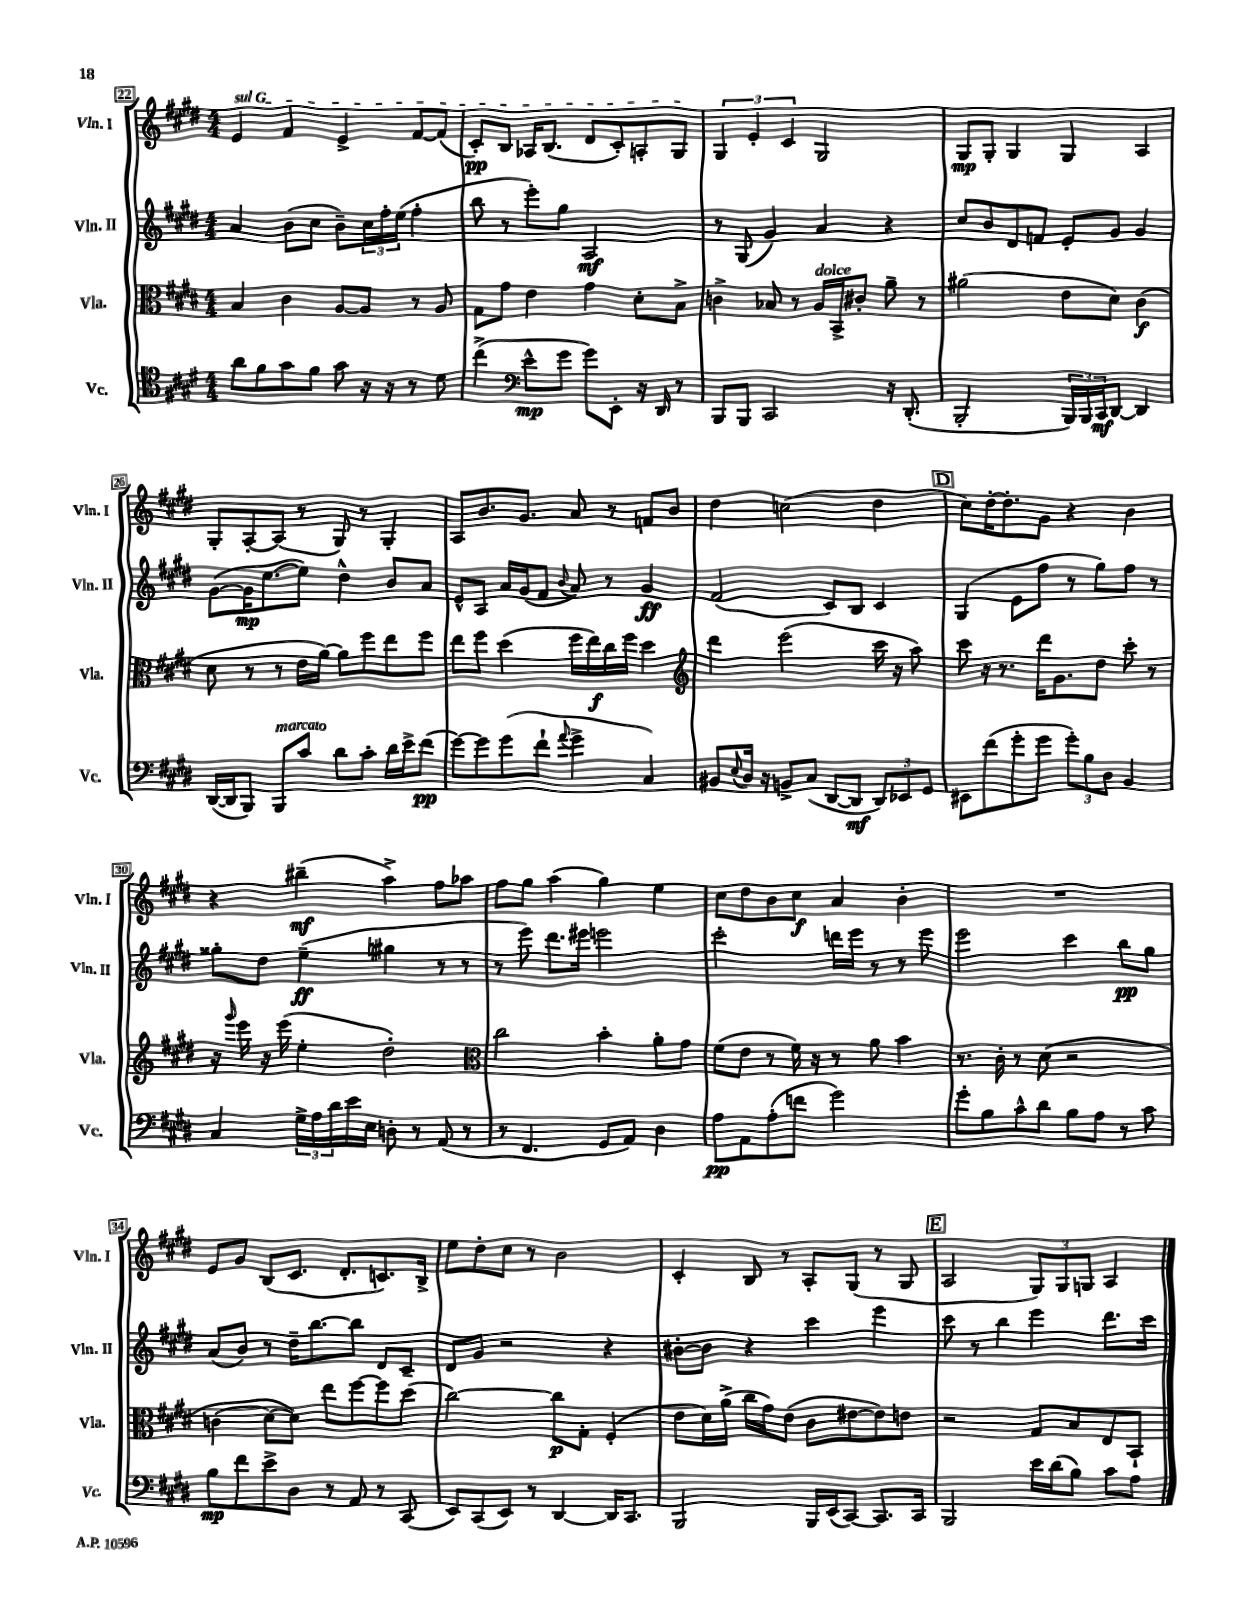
<<
\new StaffGroup <<
\new Staff = "s0" \with { instrumentName = "Vln. I" shortInstrumentName = "Vln. I" } {
    \clef treble \key e \major \numericTimeSignature \time 4/4
    \once \override TextSpanner.bound-details.left.text = \markup { \italic "sul G" } e'4\startTextSpan fis'4 e'4-> fis'8~ fis'8( |
    cis'8-.\pp) b8 aes16 b8.( dis'8 cis'8-.) a8-. gis8\stopTextSpan |
    \tuplet 3/2 { gis4 e'4-. cis'4 } gis2 |
    gis8\mp gis8-. gis4 gis4 a4 |
    gis8-. a8~-. a8( r8 gis8) r8 gis4-. |
    a8 b'8. gis'8. a'8 r8 f'8 b'8 |
    dis''4 c''2( dis''4 |
    \mark \markup { \box "D" } cis''8) dis''16~-. dis''8.-. gis'8 r4 b'4 |
    r4 bis''4--\mf( a''4->) fis''8 aes''8 |
    fis''8 gis''8 a''4( gis''4) e''4 |
    cis''8 dis''8 b'8 cis''8\f a'4 b'4-. |
    R1 |
    e'8 gis'8 b8( cis'8. dis'8.-. c'8.) b16-> |
    e''8 dis''8-. cis''8 r8 b'2 |
    cis'4-. b8 r8 a8-. gis8( r8 gis8 |
    \mark \markup { \box "E" } a2 \tuplet 3/2 { gis8) gis8 g8 } a4 \bar "|." |
}
\new Staff = "s1" \with { instrumentName = "Vln. II" shortInstrumentName = "Vln. II" } {
    \clef treble \key e \major \numericTimeSignature \time 4/4
    a'4 b'8( cis''8 b'8--) \tuplet 3/2 { cis''16 fis''16-. e''16( } fis''4-. |
    b''8 r8 e'''8-.) gis''8 a2\mf |
    r8 gis8( gis'4) a'4 r4 |
    cis''8 b'8 dis'8 f'8 e'8-. gis'8 gis'4 |
    gis'8~( gis'16\mp e''8.~ e''8) dis''4-^ b'8 a'8 |
    e'8-^ a8 a'16 gis'16( fis'8 \appoggiatura { b'8 } a'8) r8 gis'4\ff |
    fis'2( cis'8) b8 cis'4 |
    \mark \markup { \box "D" } gis4( e'8 fis''8 r8 gis''8) fis''8 r8 |
    gisis''8-. dis''8 e''4--\ff( gis''4 r8 r8 |
    r8 e'''8) dis'''8. eis'''16 e'''2 |
    cis'''2-. d'''16 e'''16 r8 r8 e'''8 |
    e'''2 cis'''4 b''8\pp gis''8 |
    a'8( b'8) r8 dis''16-- b''8.~ b''8 dis'8 cis'8-- |
    dis'8 gis'8 r2 r4 |
    bis'8~-. bis'8 r4 cis'''4 e'''4 |
    \mark \markup { \box "E" } cis'''8 r8 b''4 e'''4 dis'''8. cis'''16 \bar "|." |
}
\new Staff = "s2" \with { instrumentName = "Vla." shortInstrumentName = "Vla." } {
    \clef alto \key e \major \numericTimeSignature \time 4/4
    b4 cis'4 a8~ a8 r8 a8 |
    gis8 gis'8 e'4 gis'4 dis'8-. b8-> |
    c'4-> bes8 r8 a16^\markup { \italic "dolce" } b,16-> cis'8-. a'8-- r8 |
    ais'2( e'8 dis'8) cis'4\f( |
    dis'8 r8 r8 e'16 a'16~) a'8 fis''8 e''8 fis''8 |
    e''8 fis''8 dis''4( fis''16 e''16\f) cis''16 fis''16 dis''4 |
    \clef treble dis'''4 e'''2( cis'''16 r16 a''8) |
    \mark \markup { \box "D" } cis'''8 r16 r8. dis'''16 gis'8. dis''8 cis'''8-. r8 |
    r16 \grace { gis'''16 } e'''16 r16 e'''16( e''4-. dis''2-.) |
    \clef alto cis''2 b'4-. a'8-. gis'8 |
    fis'8( e'8 r8 fis'16) r16 r8 a'8 b'4 |
    r8. cis'16-. r8 dis'8\( r2 |
    c'4( dis'8~) dis'8\) e''8 fis''8~ fis''8 dis''8( |
    cis''2~) cis''8\p gis8-. fis4-.( |
    e'8 dis'16) a'16->( cis''16 gis'16) e'8( cis'8 eis'8~ eis'8) e'8 |
    \mark \markup { \box "E" } r2 gis8 b8 e8 b,8-! \bar "|." |
}
\new Staff = "s3" \with { instrumentName = "Vc." shortInstrumentName = "Vc." } {
    \clef tenor \key e \major \numericTimeSignature \time 4/4
    a'8 fis'8 gis'8 fis'8 gis'8 r16 r16 r8 dis'8 |
    cis''4->( \clef bass e'8-^\mp gis'8 gis'8) e,8-. r16 dis,16 r8 |
    b,,8 b,,8 cis,2 r16 dis,8.-.( |
    b,,2-. \tuplet 3/2 { b,,16) b,,16 cis,16\mf } dis,8~ dis,4 |
    dis,16~( dis,16 b,,8) b,,8^\markup { \italic "marcato" } cis'8 dis'8 cis'8-. dis'16 e'16-> fis'8\pp( |
    gis'8~) gis'8 gis'8( fis'8-! \appoggiatura { a'8 } gis'4-> cis4) |
    bis,8 \appoggiatura { e8 } dis16 r16 b,8-> cis8( dis,8~ dis,8\mf \tuplet 3/2 { dis,8) ees,8 gis,8 } |
    \mark \markup { \box "D" } eis,8 fis'8( gis'8-. gis'8 \tuplet 3/2 { gis'8-.) b8 dis8 } b,4 |
    cis4 \tuplet 3/2 { gis16-> a16 dis'16 } e'16 e16 d8-. r8 a,8( r8 |
    r8 fis,4. gis,8 a,8) dis4 |
    a8\pp a,8 a8-.( f'8 gis'2) |
    gis'8-. b8 cis'8-^ dis'8 b8 a8 r8 cis'8 |
    b8\mp fis'8 e'8-> dis8 r8 a,8 r8 cis,8( |
    e,8) cis,8( e,8) r8 dis,4~ dis,16 cis,8. |
    b,,2 b,,16 e,16( cis,8~) cis,8. cis,16 |
    \mark \markup { \box "E" } b,,2 e'16 dis'16( b8) cis'8 a8 \bar "|." |
}
>>
>>
\layout { \context { \Score currentBarNumber = #22 \override BarNumber.stencil = #(make-stencil-boxer 0.1 0.3 ly:text-interface::print) } }
